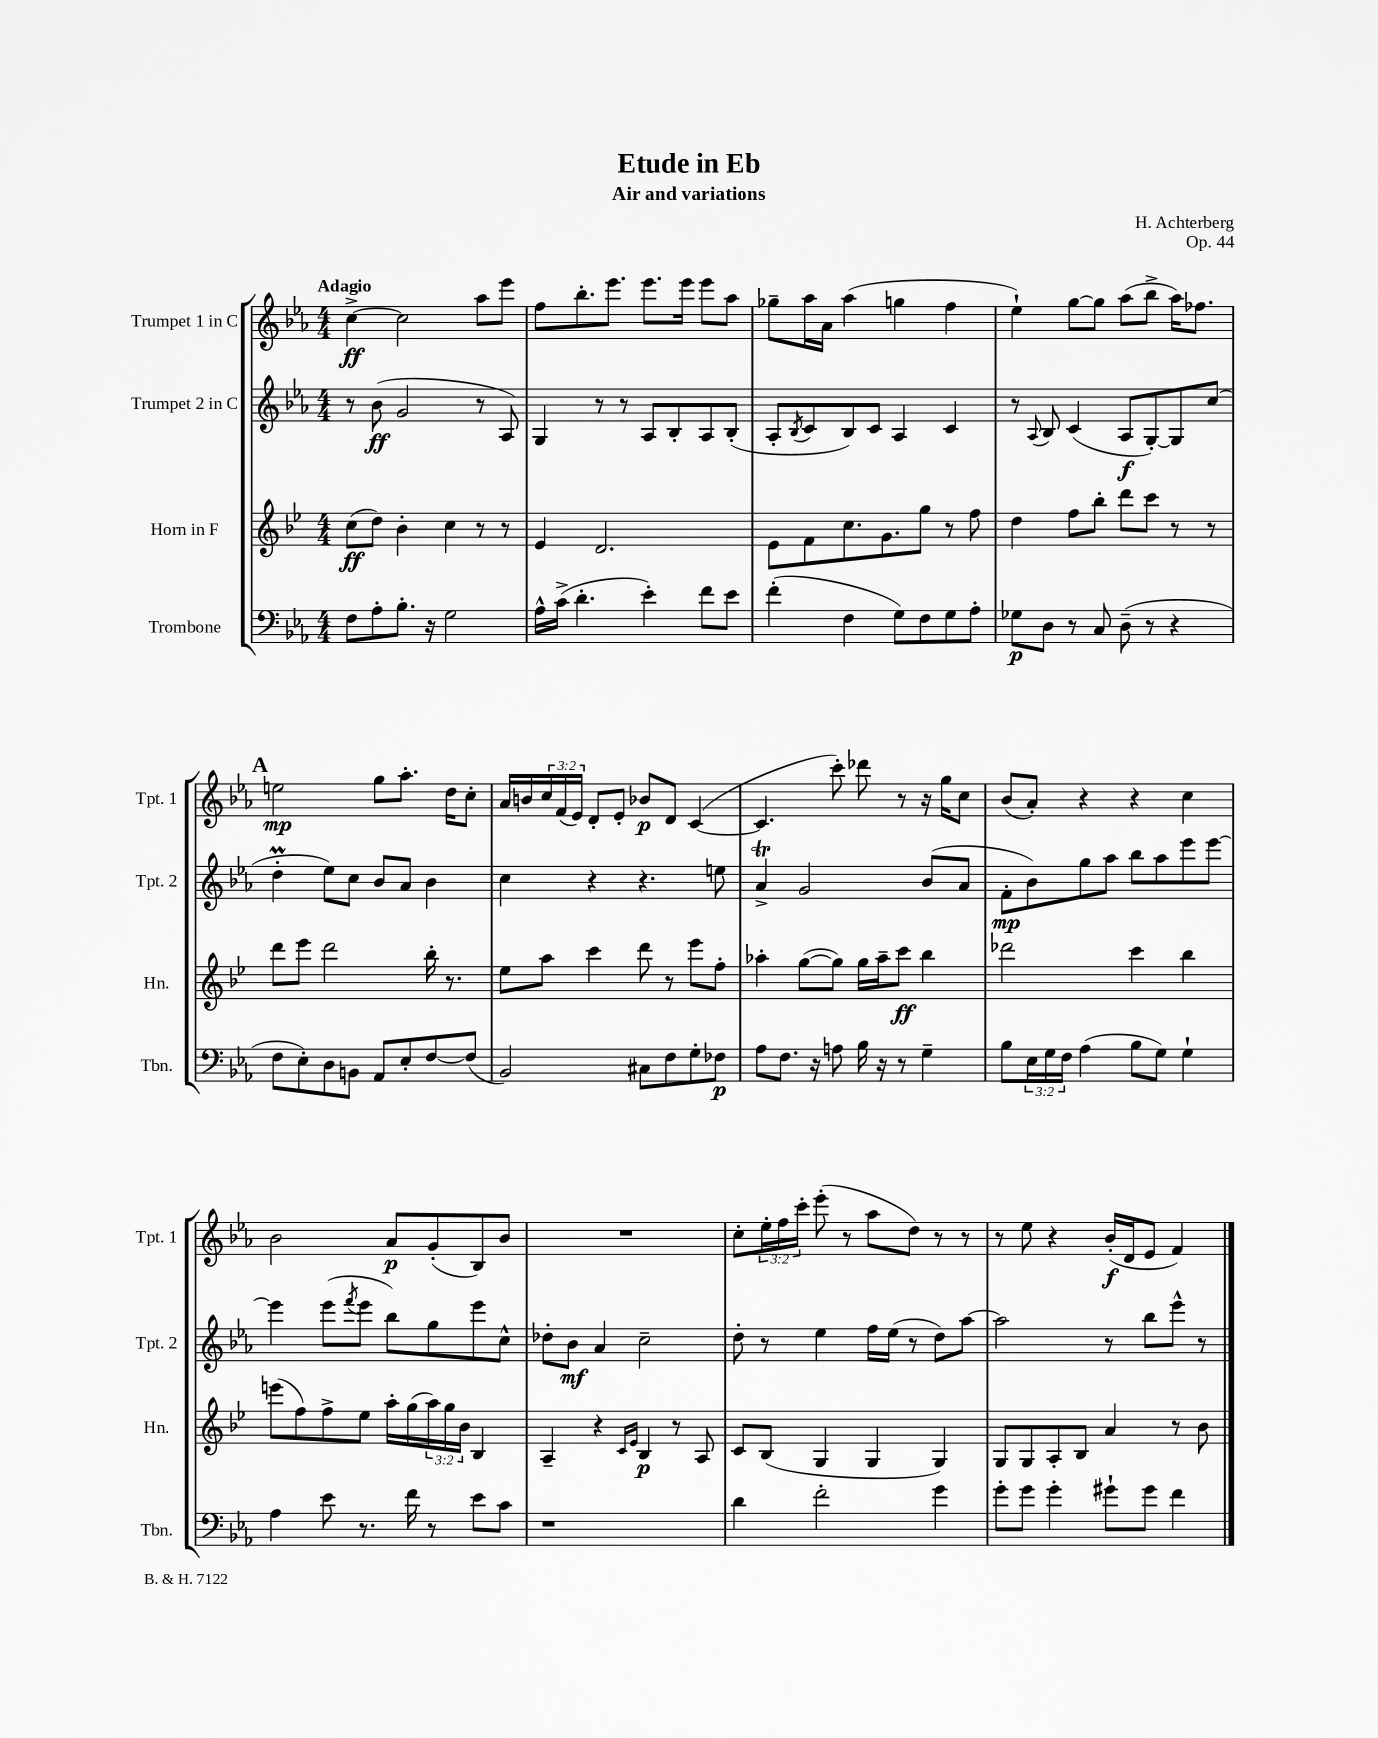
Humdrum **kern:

**kern	**kern	**kern	**kern
*staff4	*staff3	*staff2	*staff1
*clefF4	*clefG2	*clefG2	*clefG2
*k[b-e-a-]	*k[b-e-]	*k[b-e-a-]	*k[b-e-a-]
*M4/4	*M4/4	*M4/4	*M4/4
8F\L	(8cc\L	8r	[4cc^\
8A-'\	8dd\J)	(8b-\	.
8.B-'\J	4b-'\	2g/	2cc\]
16r	.	.	.
2G\	4cc\	.	.
.	8r	8r	8aa-\L
.	8r	8A-/)	8eee-\J
=	=	=	=
16A-^^\LL	4e-/	4G/	8ff\L
(16c^\JJ	.	.	.
4.d'\	.	.	8.bb-'\
.	2.d/	8r	.
.	.	.	8.eee-\J
.	.	8r	.
4e-'\)	.	8A-/L	8.eee-\L
.	.	8B-'/	.
.	.	.	16eee-\Jk
8f\L	.	8A-/	8eee-\L
8e-\J	.	(8B-'/J	8aa-\J
=	=	=	=
(4f'\	8e-\L	8A-'/L	8gg-~\L
.	.	8qB-/	.
.	8f\	8c/	16aa-\L
.	.	.	16a-\JJ
4F\	8.cc\	8B-/)	(4aa-\
.	.	8c/J	.
.	8.g\	.	.
8G\L)	.	4A-/	4gg\
8F\	8gg\J	.	.
8G\	8r	4c/	4ff\
8A-'\J	8ff\	.	.
=	=	=	=
8G-\L	4dd\	8r	4ee-`\)
.	.	8qqA-/	.
8D\J	.	8B-/	.
8r	8ff\L	(4c/	[8gg\L
8C/	8bb-'\J	.	8gg\]J
(8D~\	8ddd\L	8A-/L	(8aa-\L
8r	8ccc\J	[8G'/)	8bb-^\J
4r	8r	8G/]	16aa-\LK)
.	.	.	8.ff-\J
.	8r	(8cc/J	.
=	=	=	=
8F\L	8ddd\L	4dd'\	2ee\
8E-'\)	8eee-\J	.	.
8D\	2ddd\	8ee-\L)	.
8BB\J	.	8cc\J	.
8AA-/L	.	8b-/L	8gg\L
8E-'/	.	8a-/J	8.aa-'\J
[8F/	16bb-'\	4b-\	.
.	8.r	.	16dd\LK
(8F/]J	.	.	8cc'\J
=	=	=	=
2BB-/)	8ee-\L	4cc\	16a-/LL
.	.	.	16b/
.	8aa\J	.	24cc/
.	.	.	(24f/
.	.	.	24e-/JJ)
.	4ccc\	4r	8d'/L
.	.	.	8e-'/J
8C#\L	8ddd\	4.r	8b-/L
8F\	8r	.	8d/J
8G'\	8eee-\L	.	([4c/
8F-\J	8ff'\J	8ee\	.
=	=	=	=
8A-\L	4aa-'\	4a-^/	4.c/]
8.F\J	.	.	.
.	([8gg\L	2g/	.
16r	.	.	.
8A\	8gg\]J)	.	8ccc'\)
16B-\	16gg\LL	.	8ddd-\
16r	16aa-~\J	.	.
8r	8ccc\J	.	8r
4G~\	4bb-\	(8b-/L	16r
.	.	.	16gg\LK
.	.	8a-/J	8cc\J
=	=	=	=
8B-\L	2ddd-\	8f'\L	(8b-/L
24E-\L	.	8b-\)	8a-'/J)
24G\	.	.	.
24F\JJ	.	.	.
(4A-\	.	8gg\	4r
.	.	8aa-\J	.
8B-\L	4ccc\	8bb-\L	4r
8G\J)	.	8aa-\	.
4G`\	4bb-\	8eee-\	4cc\
.	.	[8eee-\J	.
=	=	=	=
4A-\	(8eee\L	4eee-\]	2b-\
.	8ff\)	.	.
8e-\	8ff^\	(8eee-\L	.
.	.	8qfff/	.
8.r	8ee-\J	8eee-\J	.
.	16aa'\LL	8bb-\L)	8a-/L
16f\	(16gg\	.	.
8r	24aa\)	8gg\	(8g'/
.	24gg\	.	.
.	24b-\JJ	.	.
8e-\L	4B-/	8eee-\	8B-/)
8c\J	.	8cc^^\J	8b-/J
=	=	=	=
1r	4A~/	8dd-'\L	1r
.	.	8b-\J	.
.	4r	4a-/	.
.	16qqc/LL	.	.
.	16qqe-/JJ	.	.
.	4B-/	2cc~\	.
.	8r	.	.
.	8A/	.	.
=	=	=	=
4d\	8c/L	8dd'\	8cc'\L
.	(8B-/J	8r	24ee-'\L
.	.	.	24ff\
.	.	.	24ccc'\JJ
2f'\	4G/	4ee-\	(8eee-'\
.	.	.	8r
.	4G/	16ff\LL	8aa-\L
.	.	(16ee-\JJ	.
.	.	8r	8dd\J)
4g\	4G/)	8dd\L)	8r
.	.	[8aa-\J	8r
=	=	=	=
8g'\L	8G/L	2aa-\]	8r
8g\J	8G/	.	8ee-\
4g'\	8A'/	.	4r
.	8B-/J	.	.
8g#`\L	4a/	8r	(16b-'/LL
.	.	.	16d/J
8g#\J	.	8bb-\L	8e-/J
4f\	8r	8eee-^^\J	4f/)
.	8b-\	8r	.
==	==	==	==
*-	*-	*-	*-
